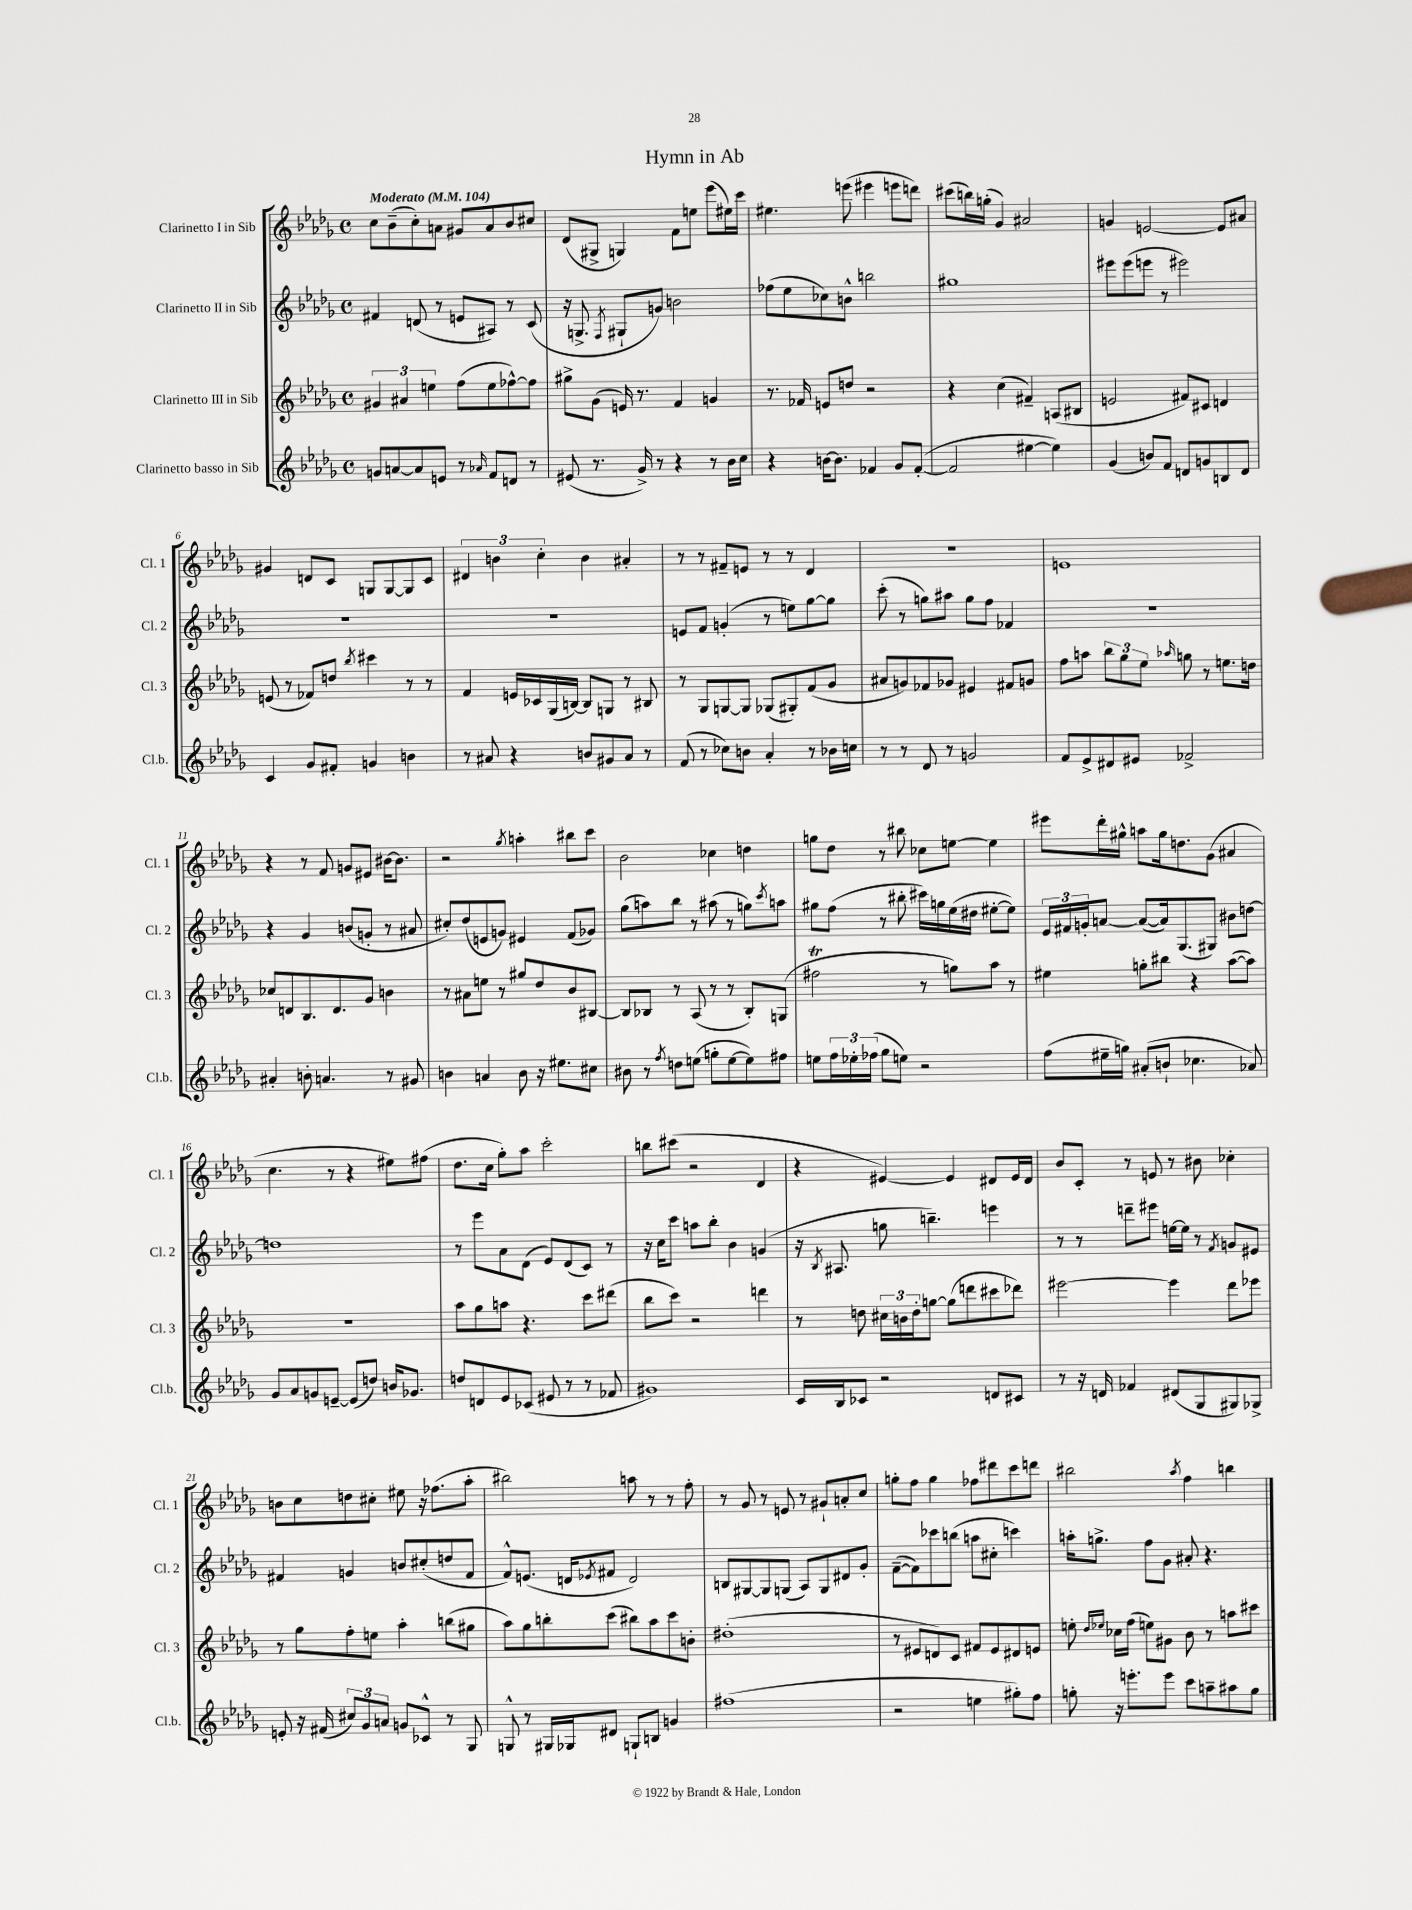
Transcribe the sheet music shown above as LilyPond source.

\header { title = "Hymn in Ab" }
<<
\new StaffGroup <<
\new Staff = "s0" \with { instrumentName = "Clarinetto I in Sib" shortInstrumentName = "Cl. 1" } {
    \clef treble \key des \major \defaultTimeSignature \time 4/4 \tempo "Moderato" 4 = 104
    c''8 bes'8--( c''8-.) a'8 gis'8 a'8 bes'8 cis''8 |
    des'8( gis8-> g4) f'8 e''8 ees'''8( eis''16) c'''16 |
    eis''4. e'''8( eis'''4 e'''8 d'''8) |
    cis'''8( b''16) g''16-.( ges'4) ais'2 |
    g'4 e'2~ e'8 ais'8 |
    gis'4 d'8 c'8 g8 g8~ g8 c'8 |
    \tuplet 3/2 { dis'4 b'4 c''4-. } b'4 ais'4-. |
    r8 r8 fis'8-- e'8 r8 r8 des'4 |
    r1 |
    e'1 |
    r4 r8 f'8 g'8 eis'8 bis'16~ bis'8. |
    r2 \acciaccatura { ges''8 } a''4-. bis''8 c'''8 |
    bes'2 ces''4 d''4 |
    g''8 des''8 r8 bis''8 ces''8 e''8~ e''4 |
    eis'''8 des'''16-. gis''16-^ a''8 gis''16 d''8. ges'8( ais'4 |
    c''4. r8 r4 eis''8) fis''8( |
    des''8. c''16 ges''8-.) aes''8 c'''2-. |
    b''8 cis'''8( r2 des'4 |
    r4 eis'4~) eis'4 dis'8 eis'16 dis'16 |
    bes'8 c'8-. r8 e'8 r8 bis'8 ces''4-. |
    b'8 c''8 d''8 cis''8-. eis''8 r16 fes''8.( aes''8-. |
    bis''2) a''8 r8 r8 f''8-. |
    r8 ges'8 r8 e'8 r8 gis'8-! a'8-. c''8 |
    g''8-. f''8 g''4 fes''8 dis'''8 c'''8 d'''8 |
    bis''2 \acciaccatura { aes''8 } f''4 b''4 \bar "|." |
}
\new Staff = "s1" \with { instrumentName = "Clarinetto II in Sib" shortInstrumentName = "Cl. 2" } {
    \clef treble \key des \major \defaultTimeSignature \time 4/4
    fis'4 d'8( r8 e'8 ais8) r8 c'8( |
    r16 g8.-> \acciaccatura { f8 } gis8-! g'8) b'2 |
    fes''8( ees''8 ces''8) b'8-^ b''2 |
    gis''1 |
    eis'''8 eis'''8( e'''8 r8 eis'''2) |
    R1 |
    R1 |
    e'8 f'8 g'4-.( r8 e''8) ges''8~ ges''8 |
    c'''8-.( r8 g''8) ais''8 g''8 f''8 fes'4 |
    r1 |
    r4 ges'4 b'8( g'8-. r8 ais'8 |
    cis''8-.) des''8( e'8 g'8) eis'4 f'8( ges'8) |
    ges''8( a''8) bes''8 r8 ais''8( r8 g''8) \acciaccatura { c'''8 } a''8 |
    gis''8 f''8( r8 bis''8-. cis'''16) g''16 ees''16( dis''16 eis''8~-. eis''8) |
    \tuplet 3/2 { ees'16 fis'16 g'16-. } a'8~ a'8~( a'16) ges8.( gis8) bis'8 d''8~ |
    d''1 |
    r8 ees'''8 aes'8 des'8( ees'8) des'8( c'8) r8 |
    r16 c''16 c'''8 a''8 bes''8-. bes'4 g'4( |
    r16 \acciaccatura { bes8 } ais8. g''8 b''4.--) e'''4 |
    r8 r8 d'''8-- eis'''8 e''16~ e''16 r8 \acciaccatura { f'8 } g'8 eis'8 |
    fis'4 g'4 b'8 cis''8-.( d''8 fis'8 |
    f'8-^) e'8.( d'16 \acciaccatura { ees'8 } fis'8 d'2) |
    b8 gis8~ gis8 g8( aes8) g8 dis'8 ges'8-. |
    f'8~--( f'8) ces'''8 b''8( a''8 cis''8-. c'''4) |
    a''16-. g''8.-> f''8 ges'8 ais'8-. r4. \bar "|." |
}
\new Staff = "s2" \with { instrumentName = "Clarinetto III in Sib" shortInstrumentName = "Cl. 3" } {
    \clef treble \key des \major \defaultTimeSignature \time 4/4
    \tuplet 3/2 { gis'4 ais'4 e''4 } f''8( e''8 fes''8~-^) fes''8 |
    gis''8-> ges'8( e'16) r8. f'4 g'4 |
    r8. fes'16 e'8 d''8 r2 |
    r4 c''4( fis'4--) a8( bis8 |
    e'2 fis'8) cis'8 d'4 |
    e'8( r8 fes'8) d''8 \acciaccatura { bes''8 } cis'''4 r8 r8 |
    f'4 e'16 ces'16 ges16( b16~) b8 g8 r8 bis8 |
    r8 ges8 g8~ g8 ges8( gis8-.) f'8( ges'8 |
    ais'8 g'8) fes'8 ges'8 eis'4 fis'8 g'8 |
    f''8 a''8 \tuplet 3/2 { bes''8 ges''8 ees''8 } \grace { aes''16 } g''8 r8 e''8. d''16 |
    ces''8 d'8 bes8. d'8. ges'8 b'4 |
    r8 ais'8 e''8 r8 gis''8 des''8 bes'8 bis8~ |
    bis8 bes8 r8 aes8( r8 r8 bes8-.) g8( |
    fis''2\trill r8 g''8) aes''8 r8 |
    eis''4 g''8-. bis''8 r4 aes''8~( aes''8) |
    R1 |
    aes''8 ges''8 a''8 r4. c'''8 dis'''8( |
    bes''8 c'''8) r2 d'''4 |
    r8 d''8 \tuplet 3/2 { cis''16 b'16 d''16-. } g''8~ g''8( d'''8 cis'''8 des'''8) |
    eis'''2~ eis'''4 des'''8 ees'''8 |
    r8 ges''8 f''8-. e''8 aes''4-. b''8( gis''8 |
    aes''8) ges''8 b''8-. c'''8( bis''8) aes''8 c'''8 b'8-. |
    dis''1-.( |
    r8 eis'8 d'8) c'8 fis'8 eis'8 dis'8 e'8 |
    e''8-. \grace { des''16 ees''16 } ces''16 f''16( e''8) gis'8 bes'8 r8 a''8 cis'''8 \bar "|." |
}
\new Staff = "s3" \with { instrumentName = "Clarinetto basso in Sib" shortInstrumentName = "Cl.b." } {
    \clef treble \key des \major \defaultTimeSignature \time 4/4
    g'8 a'8~ a'8 e'8 r8 \grace { aes'16 } f'8 d'8 r8 |
    eis'8( r8. ges'16->) r8 r4 r8 bes'16 c''16 |
    r4 b'16~ b'8. fes'4 ges'8 fes'8~-.( |
    fes'2 eis''4~ eis''4) |
    ges'4( b'8) f'8 d'8 g'8 b8 d'8 |
    c'4 ges'8 fis'8-. g'4 b'4 |
    r8 ais'8 r4 b'8 gis'8 ais'8 r8 |
    f'8( r8 ces''8) b'8 aes'4-. r8 bes'16 c''16 |
    r8 r8 des'8 r8 g'2 |
    f'8 ees'8-> dis'8 eis'8 fes'2-> |
    ais'4-. b'8-. a'4. r8 gis'8 |
    b'4 a'4 b'8 r16 eis''8. cis''8 |
    bis'8 r8 \acciaccatura { f''8 } d''8 e''8( g''8-. e''8~ e''8) fis''8 |
    e''8 \tuplet 3/2 { f''16 ees''16-. fes''16( } ges''8 e''8) r2 |
    f''8( eis''16-- g''16) ais'8-.( b'8-! ces''4. aes'8) |
    ges'8 aes'8 g'8 e'8~-- e'8( d''8) b'16 ges'8. |
    d''8 d'8 ees'8 ces'8( eis'8 r8 r8 fes'8 |
    gis'1) |
    c'16 bes16 ces'8 r2 d'8 cis'8 |
    r8 r16 d'16 fes'4 dis'8( ges8 gis8) ges8-> |
    e'8-. r16 fis'16( \tuplet 3/2 { cis''8) ges'8 a'8 } g'8 ces'8-^ r8 ges8 |
    g8-^ r8 gis16 ges16 dis'8 g8-! b8 g'4 |
    fis''1( |
    r2 e''4 gis''8-.) f''8 |
    g''8-. r16 e'''8.-. e'''8 c'''8 a''8-- ais''8 g''8 \bar "|." |
}
>>
>>
